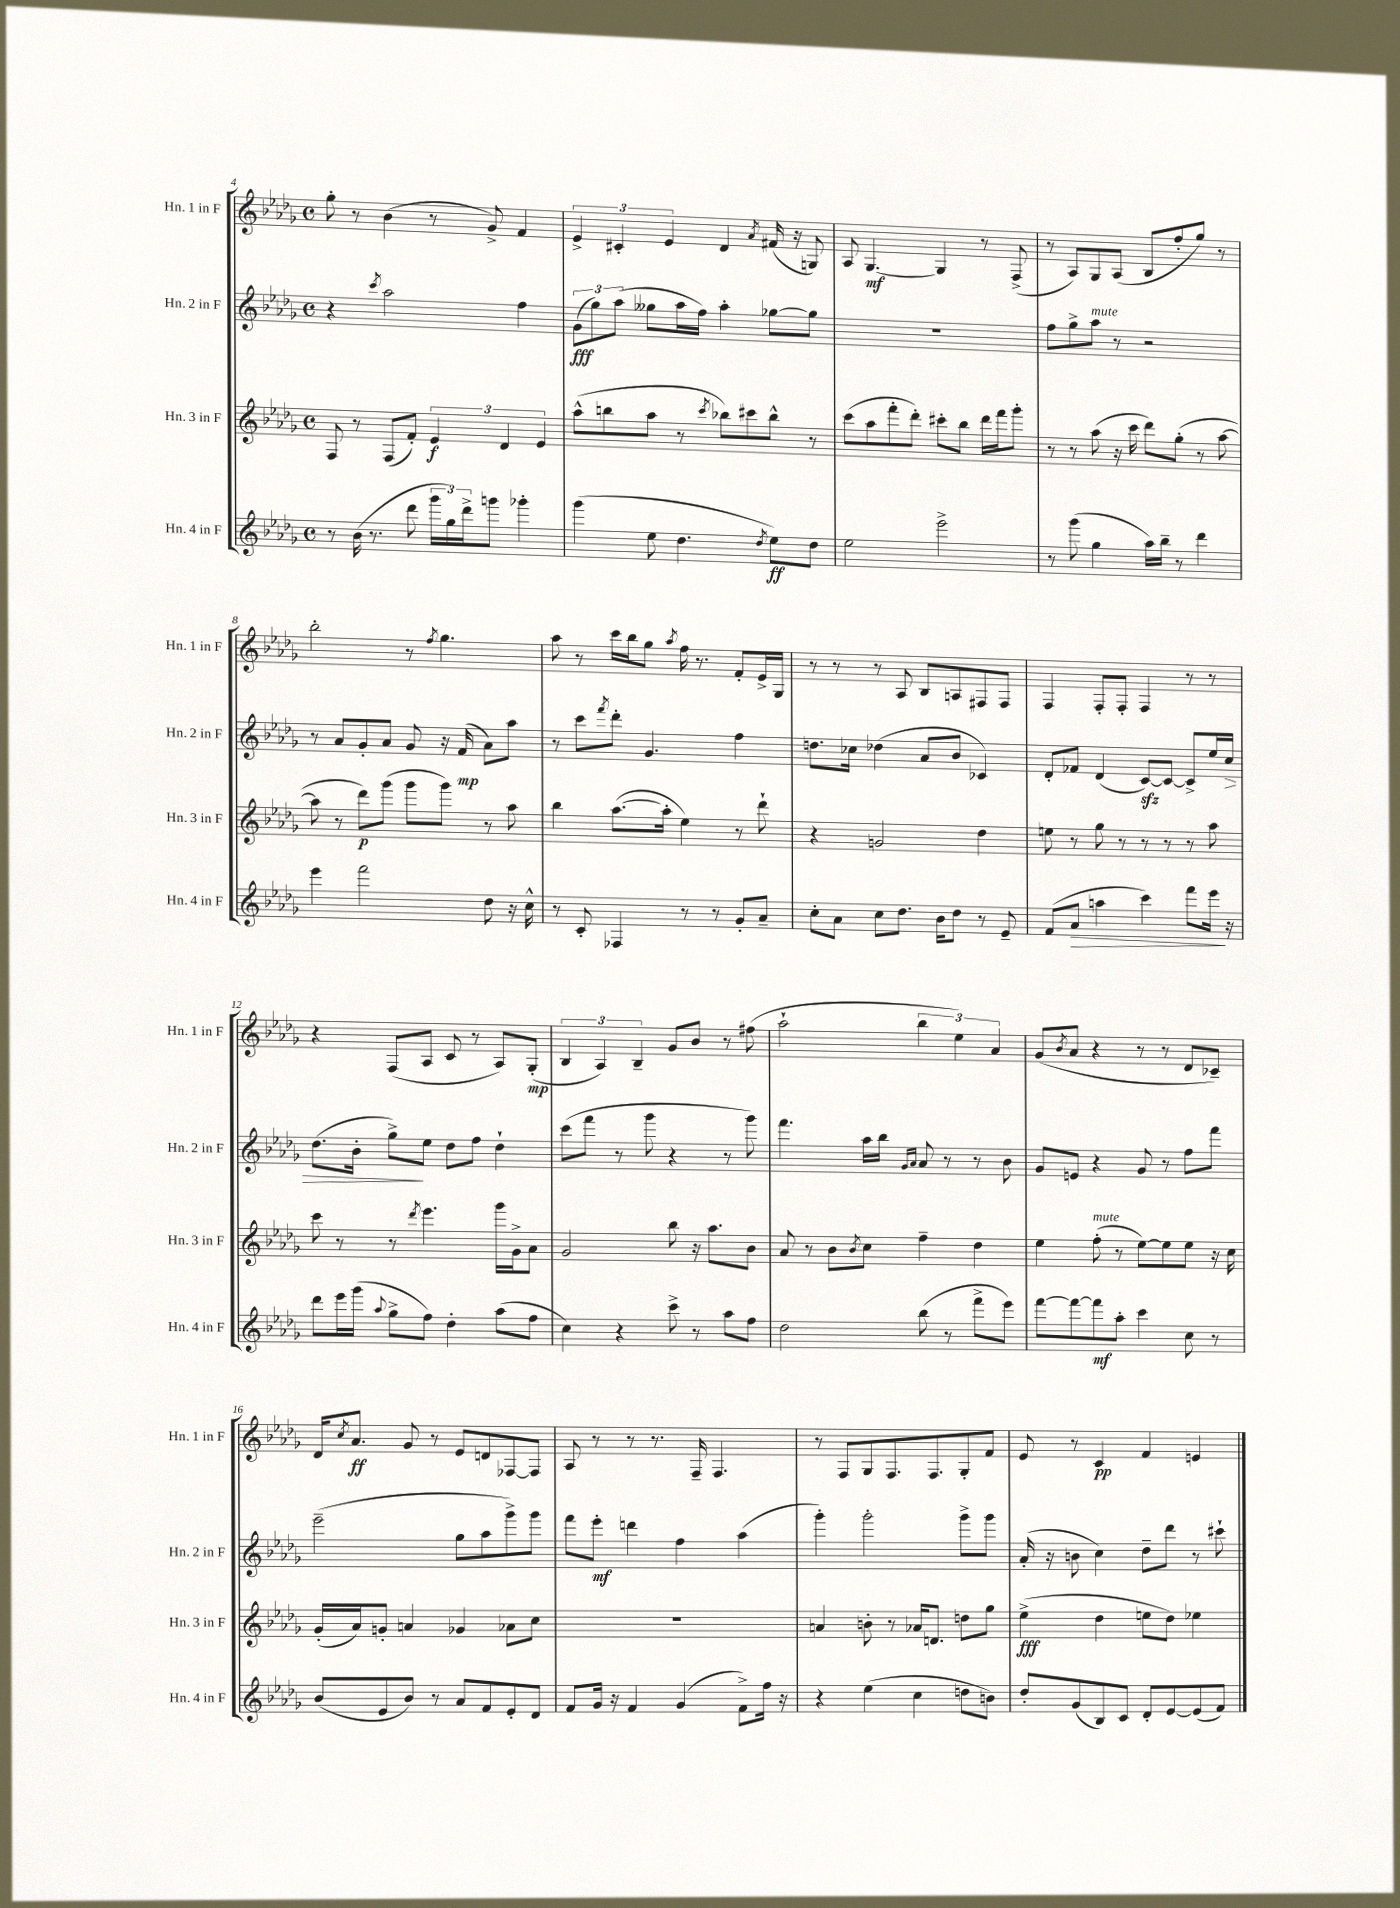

**kern	**dynam	**kern	**dynam	**kern	**dynam	**kern	**dynam
*part4	*part4	*part3	*part3	*part2	*part2	*part1	*part1
*staff4	*staff4	*staff3	*staff3	*staff2	*staff2	*staff1	*staff1
*I"Hn. 4 in F	*	*I"Hn. 3 in F	*	*I"Hn. 2 in F	*	*I"Hn. 1 in F	*
*I'Hn. 4 in F	*	*I'Hn. 3 in F	*	*I'Hn. 2 in F	*	*I'Hn. 1 in F	*
*clefG2	*	*clefG2	*	*clefG2	*	*clefG2	*
*k[b-e-a-d-g-]	*	*k[b-e-a-d-g-]	*	*k[b-e-a-d-g-]	*	*k[b-e-a-d-g-]	*
*M4/4	*	*M4/4	*	*M4/4	*	*M4/4	*
*met(c)	*	*met(c)	*	*met(c)	*	*met(c)	*
=4	=4	=4	=4	=4	=4	=4	=4
8r	.	8F/	.	4r	.	8gg-'\	.
(16b-\	.	8r	.	.	.	8r	.
8.r	.	.	.	.	.	.	.
.	.	.	.	8qccc/	.	.	.
.	.	(8F/L	.	2aa-\	.	(4b-\	.
8ddd-\	.	8f'/J)	.	.	.	.	.
24ggg-\LL	.	6e-/	f	.	.	8r	.
24gg-\)	.	.	.	.	.	.	.
24ddd-^\J	.	.	.	.	.	.	.
8gggn\J	.	.	.	.	.	8g-^/)	.
.	.	6d-/	.	.	.	.	.
4ggg-X'\	.	.	.	4ff\	.	4f/	.
.	.	6e-/	.	.	.	.	.
=5	=5	=5	=5	=5	=5	=5	=5
(4ggg-\	.	(8aa-^^\L	.	(12g-\L	fff	6e-^/	.
.	.	.	.	12gg-\)	.	.	.
.	.	8bbn\	.	.	.	.	.
.	.	.	.	(12aa-\J	.	6c#X'/	.
8ee-\	.	8aa-\J	.	8gg--X\L	.	.	.
.	.	.	.	.	.	6e-/	.
4.dd-\	.	8r	.	16aa-\L	.	.	.
.	.	.	.	16ff\JJ)	.	.	.
.	.	8qccc/	.	.	.	.	.
.	.	8bb-X\L)	.	4aa-'\	.	4d-/	.
.	.	8ccc#X\	.	.	.	.	.
8qdd-/	.	.	.	.	.	8qa-/	.
8ee-\L)	ff	8bb-^^\J	.	[8gg-X\L	.	(16f#X/	.
.	.	.	.	.	.	16r	.
8dd-\J	.	8r	.	8gg-\J]	.	8Gn/)	.
=6	=6	=6	=6	=6	=6	=6	=6
2ee-\	.	(8ccc\L	.	1r	.	8A-/	.
.	.	8aa-\	.	.	.	[4.G-/	mf
.	.	8fff'\	.	.	.	.	.
.	.	8ddd-'\J)	.	.	.	.	.
2eee-^\	.	8ccc#X'\L	.	.	.	4G-/]	.
.	.	8bb-\J	.	.	.	.	.
.	.	16ddd-\LL	.	.	.	8r	.
.	.	16fff\J	.	.	.	.	.
.	.	8ggg-'\J	.	.	.	(8F^/	.
=7	=7	=7	=7	=7	=7	=7	=7
8r	.	8r	.	8ff\L	.	8r	.
(8ggg-\	.	8r	.	8gg-^\	.	8A-/L)	.
!	!	!	!	!LO:TX:a:i:t=mute	!	!	!
4gg-\	.	(8aa-\	.	8aa-\J	.	8G-/	.
.	.	16r	.	8r	.	(8A-/J	.
.	.	16ccc\	.	.	.	.	.
16aa-\LL)	.	8ddd-\L)	.	2r	.	8B-/L	.
16bb-~\JJ	.	.	.	.	.	.	.
8r	.	(8gg-'\J	.	.	.	8ff'/	.
4ddd-\	.	8r	.	.	.	8gg-/J)	.
.	.	[8aa-\	.	.	.	8r	.
!!LO:LB:g=z
=8	=8	=8	=8	=8	=8	=8	=8
4eee-\	.	8aa-\]	.	8r	.	2bb-'\	.
.	.	8r	.	8a-/L	.	.	.
2fff\	.	8ddd-\L)	p	8g-'/	.	.	.
.	.	(8ggg-\J	.	8a-/J	.	.	.
.	.	8ggg-\L	.	8g-/	.	8r	.
.	.	.	.	.	.	8qff/	.
.	.	8ggg-\J)	.	16r	.	4.gg-\	.
.	.	.	.	(16f/	mp	.	.
8dd-\	.	8r	.	8a-\L)	.	.	.
16r	.	8aa-\	.	8aa-\J	.	.	.
16cc^^\	.	.	.	.	.	.	.
=9	=9	=9	=9	=9	=9	=9	=9
8r	.	4bb-\	.	8r	.	8aa-\	.
8c'/	.	.	.	8ccc\L	.	8r	.
.	.	.	.	8qfff/	.	.	.
4F-X/	.	([8.aa-\L	.	8ddd-'\J	.	16ccc\LL	.
.	.	.	.	.	.	16bb-\J	.
.	.	.	.	4.g-/	.	8gg-\J	.
.	.	16aa-'\Jk]	.	.	.	.	.
.	.	.	.	.	.	8qaa-/	.
8r	.	4ee-\)	.	.	.	16ff\	.
.	.	.	.	.	.	8.r	.
8r	.	.	.	.	.	.	.
8g-'/L	.	8r	.	4ff\	.	8f'/L	.
8a-~/J	.	8ddd-`\	.	.	.	16e-^/L	.
.	.	.	.	.	.	16G-/JJ	.
=10	=10	=10	=10	=10	=10	=10	=10
8cc'\L	.	4r	.	8.ddn\L	.	8r	.
8a-\J	.	.	.	.	.	8r	.
.	.	.	.	16cc-X\Jk	.	.	.
8cc\L	.	2gn/	.	(4dd-X\	.	8r	.
8.dd-\J	.	.	.	.	.	8A-/	.
.	.	.	.	8a-/L	.	8B-/L	.
16b-\KL	.	.	.	.	.	.	.
8dd-\J	.	.	.	8b-/J	.	8An/	.
8r	.	4dd-\	.	4c-X/)	.	8F#X/	.
8e-~/	.	.	.	.	.	8F#/J	.
=11	=11	=11	=11	=11	=11	=11	=11
(8f/L	.	8een\	.	8d-'/L	.	4F/	.
!	!LO:HP:b	!	!	!	!	!	!
8a-/J	>	8r	.	8f-X/J	.	.	.
4aan\	.	8gg-\	.	(4d-/	.	8F'/L	.
.	.	8r	.	.	.	8F'/J	.
4ccc\)	.	8r	.	[8czz/L)	.	4F/	.
.	.	8r	.	8c/J_	.	.	.
8fff\L	.	8r	.	8c^/L]	.	8r	.
16eee-\Jk	.	8aa-\	.	16ee-/L	.	8r	.
!	!	!	!	!	!LO:HP:b	!	!
16r	]	.	.	16cc/JJ	>	.	.
!!LO:LB:g=z
=12	=12	=12	=12	=12	=12	=12	=12
8ddd-\L	.	8ccc\	.	(8.dd-\L	.	4r	.
16eee-\L	.	8r	.	.	.	.	.
(16ggg-\JJ	.	.	.	16b-'\Jk	.	.	.
8qqaa-/	.	.	.	.	.	.	.
8gg-^\L	.	8r	.	8gg-^\L)	.	(8F/L	.
.	.	8qddd-/	.	.	.	.	.
8ff\J)	.	4.eee-\	.	8ee-\J	]	8A-/J	.
4dd-'\	.	.	.	8dd-\L	.	8c/	.
.	.	.	.	8ff\J	.	8r	.
(8aa-\L	.	16ggg-\LL	.	4dd-`\	.	8A-/L)	.
.	.	16g-^\J	.	.	.	.	.
8ff\J	.	8a-\J	.	.	.	(8G-'/J	mp
=13	=13	=13	=13	=13	=13	=13	=13
4cc\)	.	2g-/	.	(8ccc\L	.	6B-/	.
.	.	.	.	8fff\J	.	.	.
.	.	.	.	.	.	6A-/)	.
4r	.	.	.	8r	.	.	.
.	.	.	.	.	.	6B-~/	.
.	.	.	.	8ggg-\	.	.	.
8ccc^\	.	8bb-\	.	4r	.	8g-/L	.
8r	.	16r	.	.	.	8b-/J	.
.	.	8.aa-\L	.	.	.	.	.
8aa-\L	.	.	.	8r	.	8r	.
8ff\J	.	8b-\J	.	8ggg-\)	.	(8ff#X\	.
=14	=14	=14	=14	=14	=14	=14	=14
2dd-\	.	8a-/	.	4.fff\	.	2aa-`\	.
.	.	8r	.	.	.	.	.
.	.	8b-\L	.	.	.	.	.
.	.	8qb-/	.	.	.	.	.
.	.	8cc\J	.	16aa-\LL	.	.	.
.	.	.	.	16bb-\JJ	.	.	.
.	.	.	.	16qqg-/LL	.	.	.
.	.	.	.	16qqa-/JJ	.	.	.
(8bb-\	.	4ff~\	.	8a-/	.	6bb-\	.
8r	.	.	.	8r	.	.	.
.	.	.	.	.	.	6ee-\)	.
8fff^\L	.	4dd-\	.	8r	.	.	.
.	.	.	.	.	.	6a-/	.
8eee-\J)	.	.	.	8b-\	.	.	.
=15	=15	=15	=15	=15	=15	=15	=15
[8fff\L	.	4ee-\	.	8g-/L	.	(8g-/L	.
.	.	.	.	.	.	8qb-/	.
8fff\_	.	.	.	8en/J	.	8a-/J	.
!	!	!LO:TX:a:i:t=mute	!	!	!	!	!
8fff\]	mf	(8ff'\	.	4r	.	4r	.
8aa-'\J	.	8r	.	.	.	.	.
4ccc\	.	[8ee-\L)	.	8g-/	.	8r	.
.	.	8ee-\]	.	8r	.	8r	.
8cc\	.	8ee-\J	.	8ff\L	.	8d-/L	.
8r	.	16r	.	8fff\J	.	8c-X~/J)	.
.	.	16cc\	.	.	.	.	.
!!LO:LB:g=z
=16	=16	=16	=16	=16	=16	=16	=16
(8b-/L	.	(16g-'/LL	.	(2eee-~\	.	16d-/KL	.
.	.	.	.	.	.	8qcc/	.
.	.	16a-/J)	.	.	.	8.a-/J	ff
8e-/	.	8gn'/J	.	.	.	.	.
8b-/J)	.	4an/	.	.	.	8g-/	.
8r	.	.	.	.	.	8r	.
8a-/L	.	4g-X/	.	8gg-\L	.	8e-/L	.
8f/	.	.	.	8aa-\	.	8dn/	.
8e-'/	.	8a-X\L	.	8ggg-^\)	.	[8F-X/	.
8d-/J	.	8cc\J	.	8ggg-\J	.	8F-/J]	.
=17	=17	=17	=17	=17	=17	=17	=17
8f/L	.	1r	.	8fff\L	.	8A-/	.
16g-/Jk	.	.	.	8eee-'\J	mf	8r	.
16r	.	.	.	.	.	.	.
4f/	.	.	.	4dddn\	.	8r	.
.	.	.	.	.	.	8.r	.
(4g-/	.	.	.	4ff\	.	.	.
.	.	.	.	.	.	16F~/	.
.	.	.	.	.	.	4.F/	.
8f^\L)	.	.	.	(4aa-\	.	.	.
16ff\Jk	.	.	.	.	.	.	.
16r	.	.	.	.	.	.	.
=18	=18	=18	=18	=18	=18	=18	=18
4r	.	4an/	.	4ggg-'\)	.	8r	.
.	.	.	.	.	.	8F/L	.
(4ee-\	.	8bn'\	.	2ggg-'\	.	8G-/	.
.	.	8r	.	.	.	8.F/	.
4cc\	.	16a-X/KL	.	.	.	.	.
.	.	8.dn/J	.	.	.	8.F/	.
8ddn\L	.	8ddn\L	.	8ggg-^\L	.	8G-'/	.
8bn\J)	.	8gg-\J	.	8ggg-\J	.	8f/J	.
=19	=19	=19	=19	=19	=19	=19	=19
8dd-'/L	.	(4ee-^\	fff	(16a-'/	.	8e-/	.
.	.	.	.	16r	.	.	.
(8g-/	.	.	.	8bn\	.	8r	.
8B-/)	.	4dd-\	.	4cc\)	.	4c/	pp
8c/J	.	.	.	.	.	.	.
8d-'/L	.	8een\L	.	8dd-~\L	.	4f/	.
[8e-/	.	8dd-\J)	.	8ddd-\J	.	.	.
(8e-/]	.	4ee-X\	.	8r	.	4en/	.
8f/J)	.	.	.	8ccc#X`\	.	.	.
==	==	==	==	==	==	==	==
*-	*-	*-	*-	*-	*-	*-	*-
